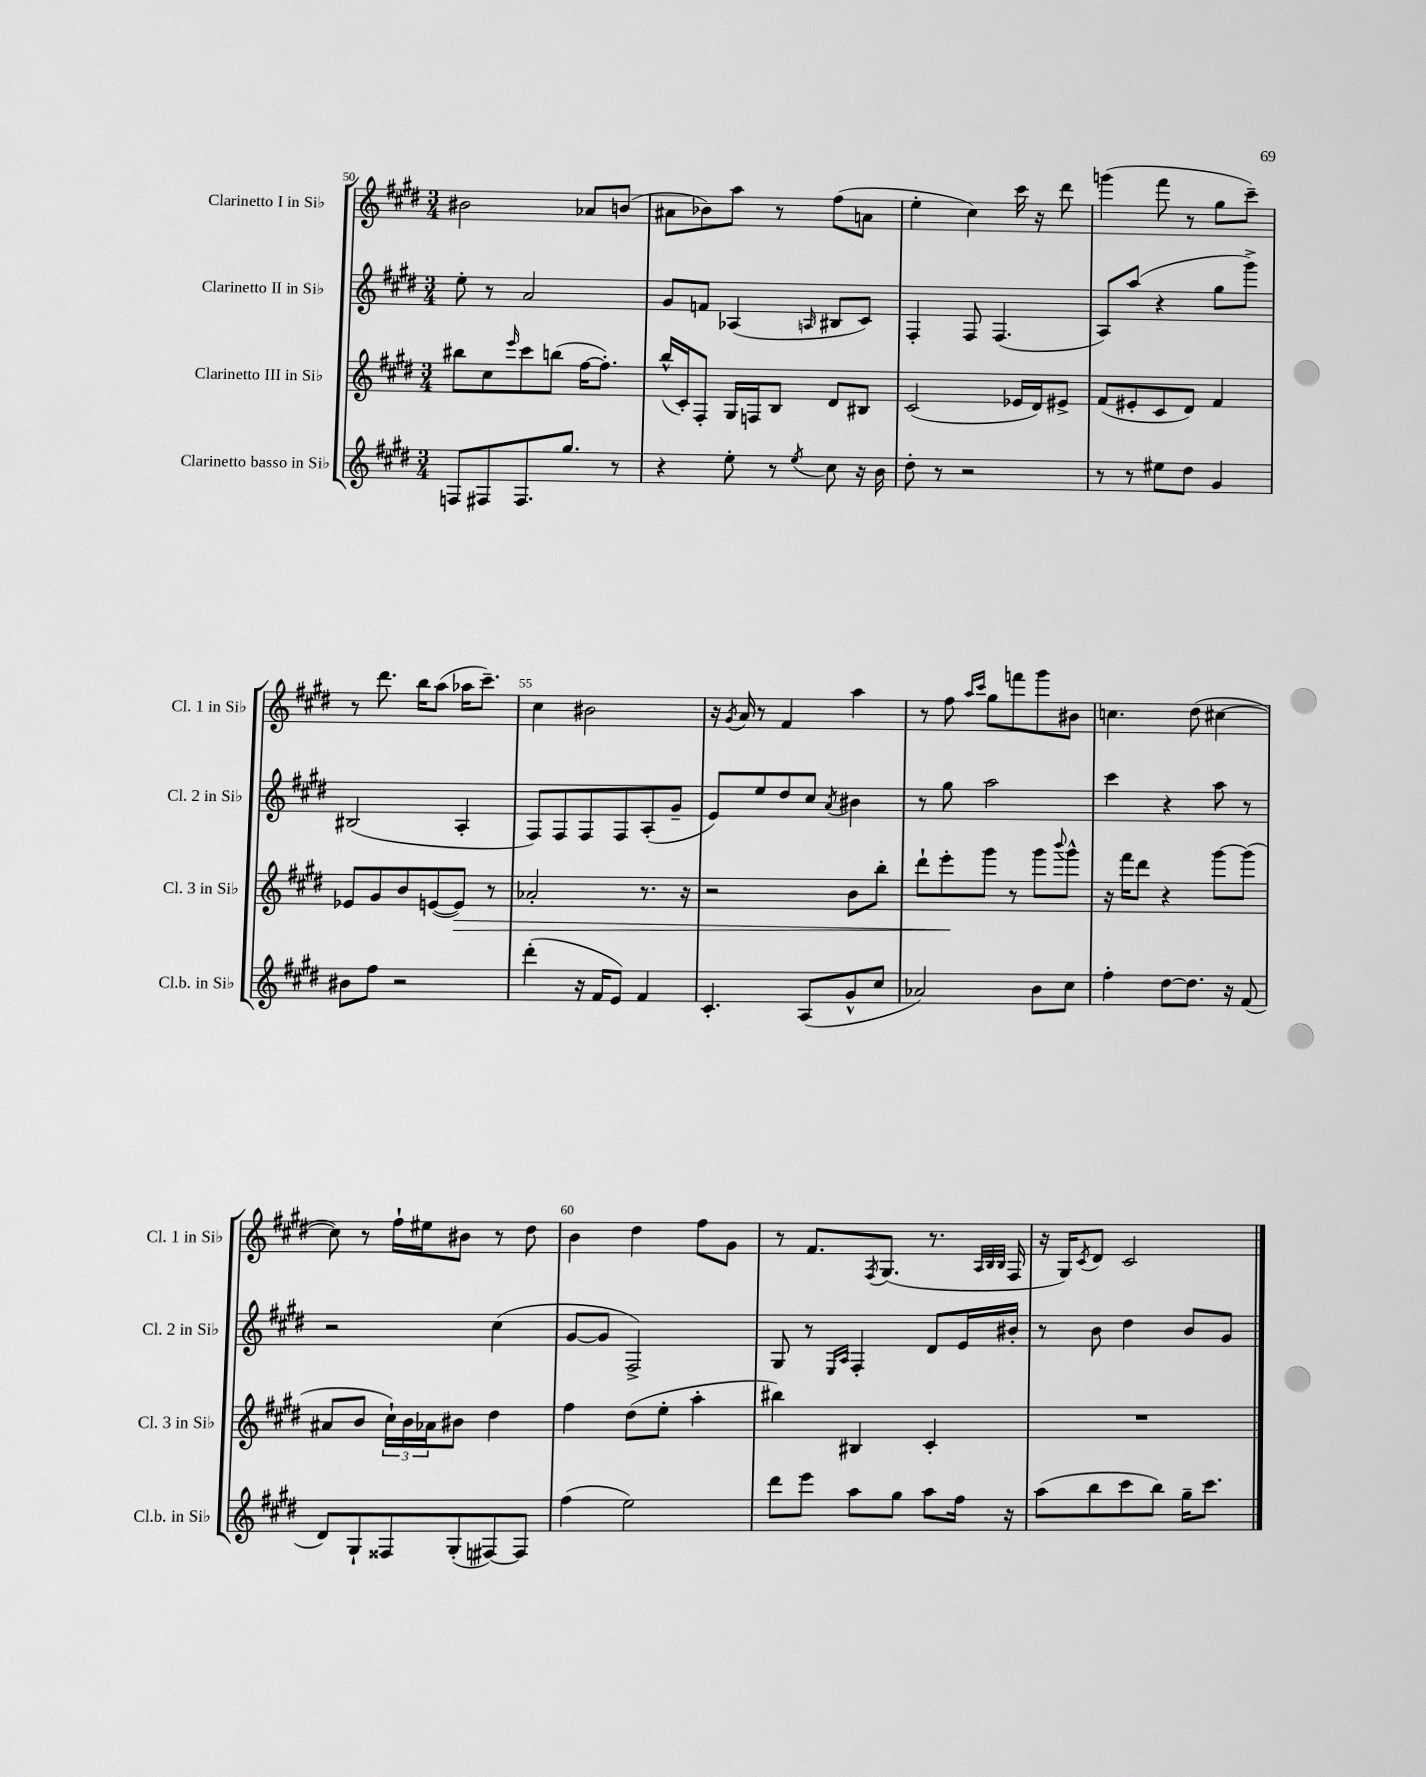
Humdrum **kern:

**kern	**kern	**dynam	**kern	**kern
*part4	*part3	*part3	*part2	*part1
*staff4	*staff3	*staff3	*staff2	*staff1
*I"Clarinetto basso in Si♭	*I"Clarinetto III in Si♭	*	*I"Clarinetto II in Si♭	*I"Clarinetto I in Si♭
*I'Cl.b. in Si♭	*I'Cl. 3 in Si♭	*	*I'Cl. 2 in Si♭	*I'Cl. 1 in Si♭
*clefG2	*clefG2	*	*clefG2	*clefG2
*k[f#c#g#d#]	*k[f#c#g#d#]	*	*k[f#c#g#d#]	*k[f#c#g#d#]
*M3/4	*M3/4	*	*M3/4	*M3/4
=50	=50	=50	=50	=50
8Fn/L	8bb#X\L	.	8ee'\	2b#X\
8F#X/	8cc#\	.	8r	.
.	16qqeee/	.	.	.
8.F#/	8ccc#\	.	2a/	.
.	(8bbn\J	.	.	.
8.gg#/J	.	.	.	.
.	[16ff#\KL	.	.	8a-X/L
.	8.ff#'\J])	.	.	.
8r	.	.	.	(8bn/J
=51	=51	=51	=51	=51
4r	(16bb^^/LL	.	8g#/L	8a#X\L
.	16c#'/J)	.	.	.
.	8F#'/J	.	8fn/J	8b-X\)
8ee'\	16G#/LL	.	(4A-X/	8aa\J
.	16Fn/J	.	.	.
8r	8B/J	.	.	8r
8qee/	.	.	16qqAn/	.
8cc#\	8d#/L	.	8B#X/L	(8ff#\L
16r	8B#X/J	.	8c#/J)	8an\J
16b\	.	.	.	.
=52	=52	=52	=52	=52
8dd#'\	(2c#/	.	4F#'/	4ee'\
8r	.	.	.	.
2r	.	.	8F#/	4cc#\)
.	.	.	(4.F#/	.
.	16e-X/LL	.	.	16ccc#\
.	16d#/J)	.	.	16r
.	8e#X^/J	.	.	8ddd#\
=53	=53	=53	=53	=53
8r	(8f#/L	.	8A/L)	(4gggn\
8r	8e#X'/	.	(8aa/J	.
8ee#X\L	8c#/	.	4r	8fff#\
8dd#\J	8d#/J)	.	.	8r
4g#/	4f#/	.	8gg#\L	8gg#\L
.	.	.	8ggg#^\J)	8ccc#~\J)
!!LO:LB:g=z
=54	=54	=54	=54	=54
8b#X\L	8e-X/L	.	(2B#X/	8r
8ff#\J	8g#/	.	.	8.ddd#\
2r	8b/	.	.	.
.	.	.	.	16bb\KL
.	([8en/	.	.	(8aa\J
!	!	!LO:HP:b	!	!
.	8e/J])	>	4A'/	16aa-X\KL
.	.	.	.	8.ccc#~\J)
.	8r	.	.	.
=55	=55	=55	=55	=55
(4ddd#'\	2a-X'/	.	8F#/L)	4cc#\
.	.	.	8F#/	.
16r	.	.	8F#/	2b#X\
16f#/KL	.	.	.	.
8e/J)	.	.	8F#/	.
4f#/	8.r	.	(8A'/	.
.	.	.	8g#~/J	.
.	16r	.	.	.
=56	=56	=56	=56	=56
4.c#'/	2r	.	8e/L)	16r
.	.	.	.	8qg#/
.	.	.	.	16a/
.	.	.	8ee/	8r
.	.	.	8dd#/	4f#/
(8A/L	.	.	8cc#/J	.
.	.	.	8qa/	.
8g#^^/	8b\L	.	4b#X\	4aa\
8cc#/J	8bb'\J	.	.	.
=57	=57	=57	=57	=57
2a-X/)	8ddd#`\L	.	8r	8r
.	8eee'\	.	8gg#\	8ff#\
.	.	.	.	16qqaa/LL
.	.	.	.	16qqccc#/JJ
.	8ggg#\J	]	2aa\	8gg#\L
.	8r	.	.	8fffn\
8b\L	8ggg#\L	.	.	8ggg#\
.	8qqbbb/	.	.	.
8cc#\J	8ggg#^^\J	.	.	8b#X\J
=58	=58	=58	=58	=58
4ff#'\	16r	.	4ccc#\	4.ccn\
.	16fff#\KL	.	.	.
.	8ddd#\J	.	.	.
[8dd#\L	4r	.	4r	.
8.dd#\J]	.	.	.	(8dd#\
.	[8ggg#\L	.	8aa\	[4cc#X\
16r	.	.	.	.
(8f#/	(8ggg#\J]	.	8r	.
!!LO:LB:g=z
=59	=59	=59	=59	=59
8d#/L)	8a#X/L	.	2r	8cc#\])
8G#`/	8b/J	.	.	8r
8F##X/	24cc#`\LL)	.	.	16ff#`\LL
.	24b\	.	.	.
.	.	.	.	16ee#X\J
.	24a-X\J	.	.	.
(8G#'/	8b#X\J	.	.	8b#X\J
[8F#X/)	4dd#\	.	(4cc#\	8r
8F#/J]	.	.	.	8dd#\
=60	=60	=60	=60	=60
(4ff#\	4ff#\	.	[8g#/L	4b\
.	.	.	8g#/J]	.
2ee\)	(8dd#\L	.	2F#^/)	4dd#\
.	8ee'\J	.	.	.
.	4aa'\	.	.	8ff#\L
.	.	.	.	8g#\J
=61	=61	=61	=61	=61
8ddd#\L	4bb#X\)	.	8G#/	8r
8eee\J	.	.	8r	8.f#/L
.	.	.	16qqE/LL	.
.	.	.	16qqA/JJ	.
8aa\L	4B#X/	.	4F#'/	.
.	.	.	.	8qF#/
.	.	.	.	(8.G#/J
8gg#\J	.	.	.	.
8aa\L	4c#'/	.	8d#/L	8.r
16ff#\Jk	.	.	16e/L	.
.	.	.	.	32qqA/LLL
.	.	.	.	32qqB/
.	.	.	.	32qqB/JJJ
16r	.	.	16b#X'/JJ	16F#/
=62	=62	=62	=62	=62
(8aa\L	2.r	.	8r	16r
.	.	.	.	16G#/KL)
.	.	.	.	8qc#/
8bb\	.	.	8b\	8d#/J
8ccc#\	.	.	4dd#\	2c#/
8bb\J)	.	.	.	.
16gg#~\KL	.	.	8b/L	.
8.ccc#\J	.	.	.	.
.	.	.	8g#/J	.
==	==	==	==	==
*-	*-	*-	*-	*-
